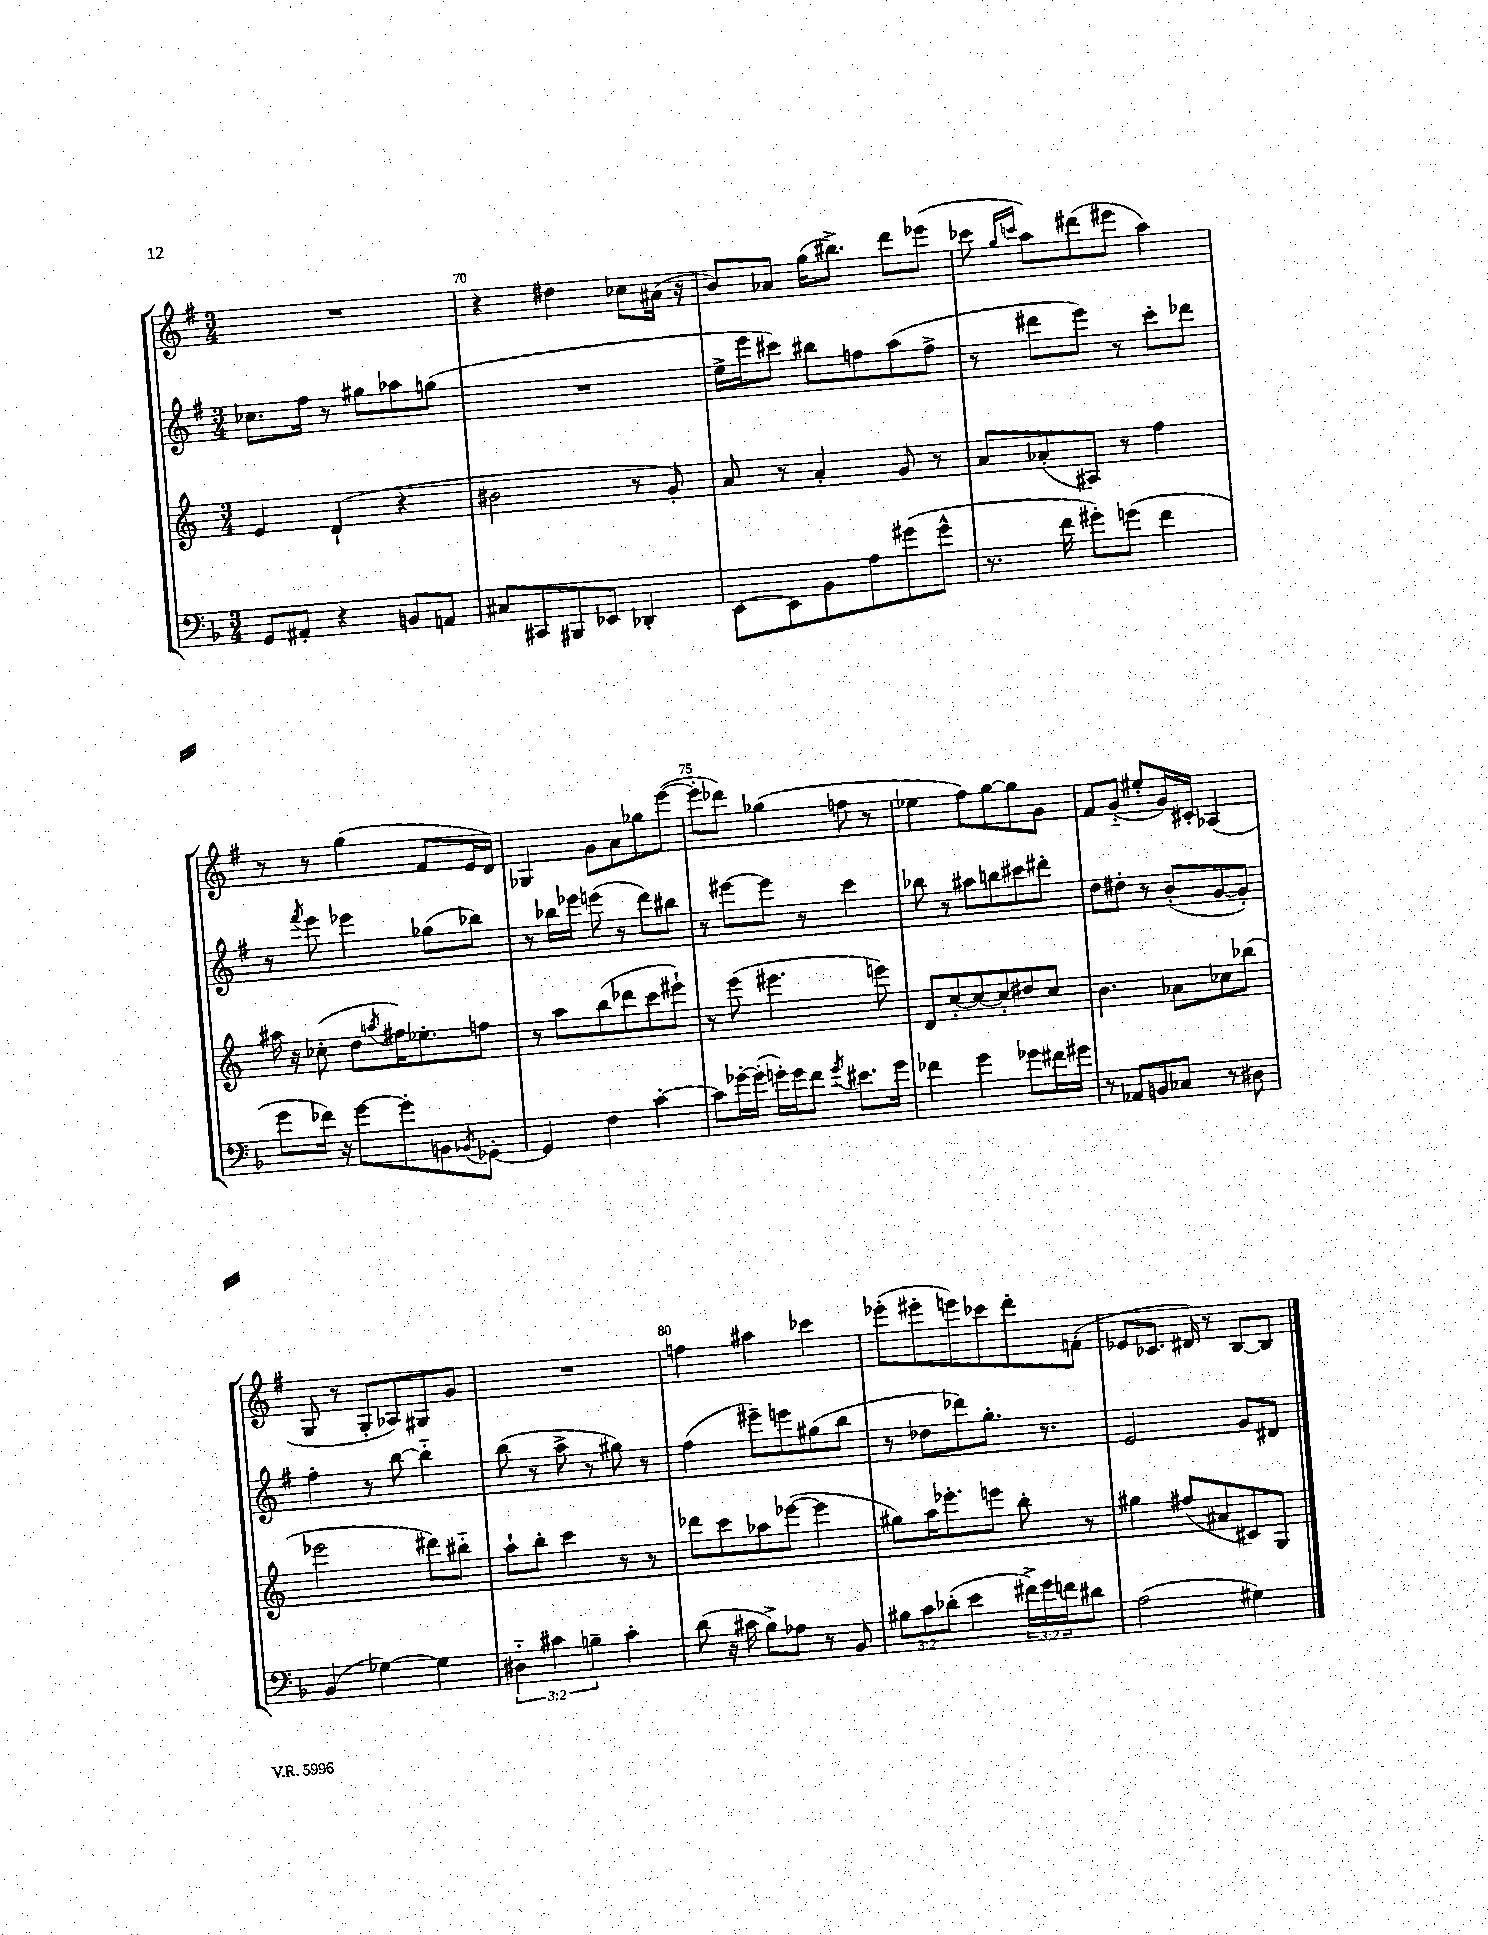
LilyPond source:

<<
\new StaffGroup <<
\new Staff = "s0" {
    \clef treble \key g \major \numericTimeSignature \time 3/4
    R2. |
    r4 dis''4 ces''8 ais'16( r16 |
    b'8) aes'8 g''16( bis''8.->) d'''8 ees'''8( |
    ces'''8 \grace { g''16 c'''16 } a''8) dis'''8( eis'''8 a''4) |
    r8 r8 g''4( fis'8 e'16 d'16) |
    ges4 g'8 a'8 ges''8 e'''8~( |
    e'''8-. des'''8) ges''4( f''8 r8 |
    ees''4 fis''8) g''8~ g''8 g'8 |
    fis'8 g'8-_( eis''8-. g'16) cis'16-. aes4( |
    g8 r8 g8-. aes8) gis8 g'8 |
    R2. |
    f''4 ais''4 ces'''4 |
    ees'''8-.( eis'''8-. e'''8) ces'''8 d'''8-. f'8-.( |
    ees'8 ces'8. dis'16) r8 b8~ b8 \bar "|." |
}
\new Staff = "s1" {
    \clef treble \key g \major \numericTimeSignature \time 3/4
    ces''8. fis''16 r8 gis''8 aes''8 g''8( |
    R2. |
    e''16-> e'''16 cis'''8) bis''8 f''8 a''8( f''8-> |
    r8 dis'''8 e'''8) r8 c'''8-. des'''8 |
    r8 \acciaccatura { fis'''8 } e'''8 ees'''4 ges''8( bes''8) |
    r8 bes''16 ees'''16 e'''8( r8 d'''8) bis''8 |
    r8 eis'''8~ eis'''8 r8 c'''4 |
    bes''8 r8 ais''8 b''8 cis'''8 dis'''8-. |
    d''8 dis''8-. r8 b'8-.( g'8~ g'8-.) |
    fis''4-. r8 b''8~ b''4-_ |
    b''8( r8 a''8-> r8 gis''8) r8 |
    fis''4( eis'''8--) e'''8 gis''8( b''8 |
    r8 des''8 des'''8) g''8.-. r8. |
    e'2 g'8 dis'8 \bar "|." |
}
\new Staff = "s2" {
    \clef treble \key c \major \numericTimeSignature \time 3/4
    e'4 d'4-!( r4 |
    bis'2 r8 g'8-.) |
    a'8 r8 a'4-. g'8 r8 |
    a'8 aes'8-.( ais8) r8 f''4 |
    ais''16 r16 ces''8-.( d''8 \acciaccatura { a''8 } fis''16) ees''8.-. f''8 |
    r8 a''8 b''8( des'''8 c'''8 eis'''8-!) |
    r8 e'''8( eis'''4. e'''8) |
    d'8 c''8~-. c''8~ c''8-. dis''8 c''8 |
    b'4. aes'8 ces''8 bes''8( |
    ees'''2 dis'''8) bis''8-_ |
    a''8-! b''8-. c'''4 r8 r8 |
    des'''8 c'''8 aes''8 ees'''8~( ees'''4 |
    gis''8) a''16 ees'''8.-. e'''8 b''8-. r8 |
    gis''4 fis''8( ais'8 cis'8) g8 \bar "|." |
}
\new Staff = "s3" {
    \clef bass \key f \major \numericTimeSignature \time 3/4 \override Staff.TupletNumber.text = #tuplet-number::calc-fraction-text
    g,8 ais,8-. r4 b,8 a,8 |
    cis8 cis,8 bis,,8 ees,8 des,4-. |
    e,8~ e,8 bes,8 a8 gis'8( gis'8-^ |
    r8. f'16 gis'8-.) g'8( f'4 |
    g'8 fes'16) r16 g'8~ g'8-. b,8 \acciaccatura { bes,8 } ges,8~-. |
    ges,4 f4 c'4~-. |
    c'8 ges'16~-. ges'16-.( g'16-.) g'16 f'8 \acciaccatura { g'8 } eis'8. g'16 |
    fes'4 g'4 ges'8 fis'16 gis'16 |
    r8 aes,8 b,8 ces8 r8 dis8 |
    bes,4( ges4~) ges4 |
    \tuplet 3/2 { dis4-_ cis'4 b4-- } cis'4-. |
    d'8( r16 cis'16 bes8->) aes8 r8 bes,8 |
    \tuplet 3/2 { bis8 c'8 des'8-.( } e'4 \tuplet 3/2 { fis'16->) g'16 f'16 } dis'8 |
    a2( gis4) \bar "|." |
}
>>
>>
\layout { \context { \Score currentBarNumber = #69 \override BarNumber.break-visibility = ##(#f #t #t) barNumberVisibility = #(every-nth-bar-number-visible 5) } }
